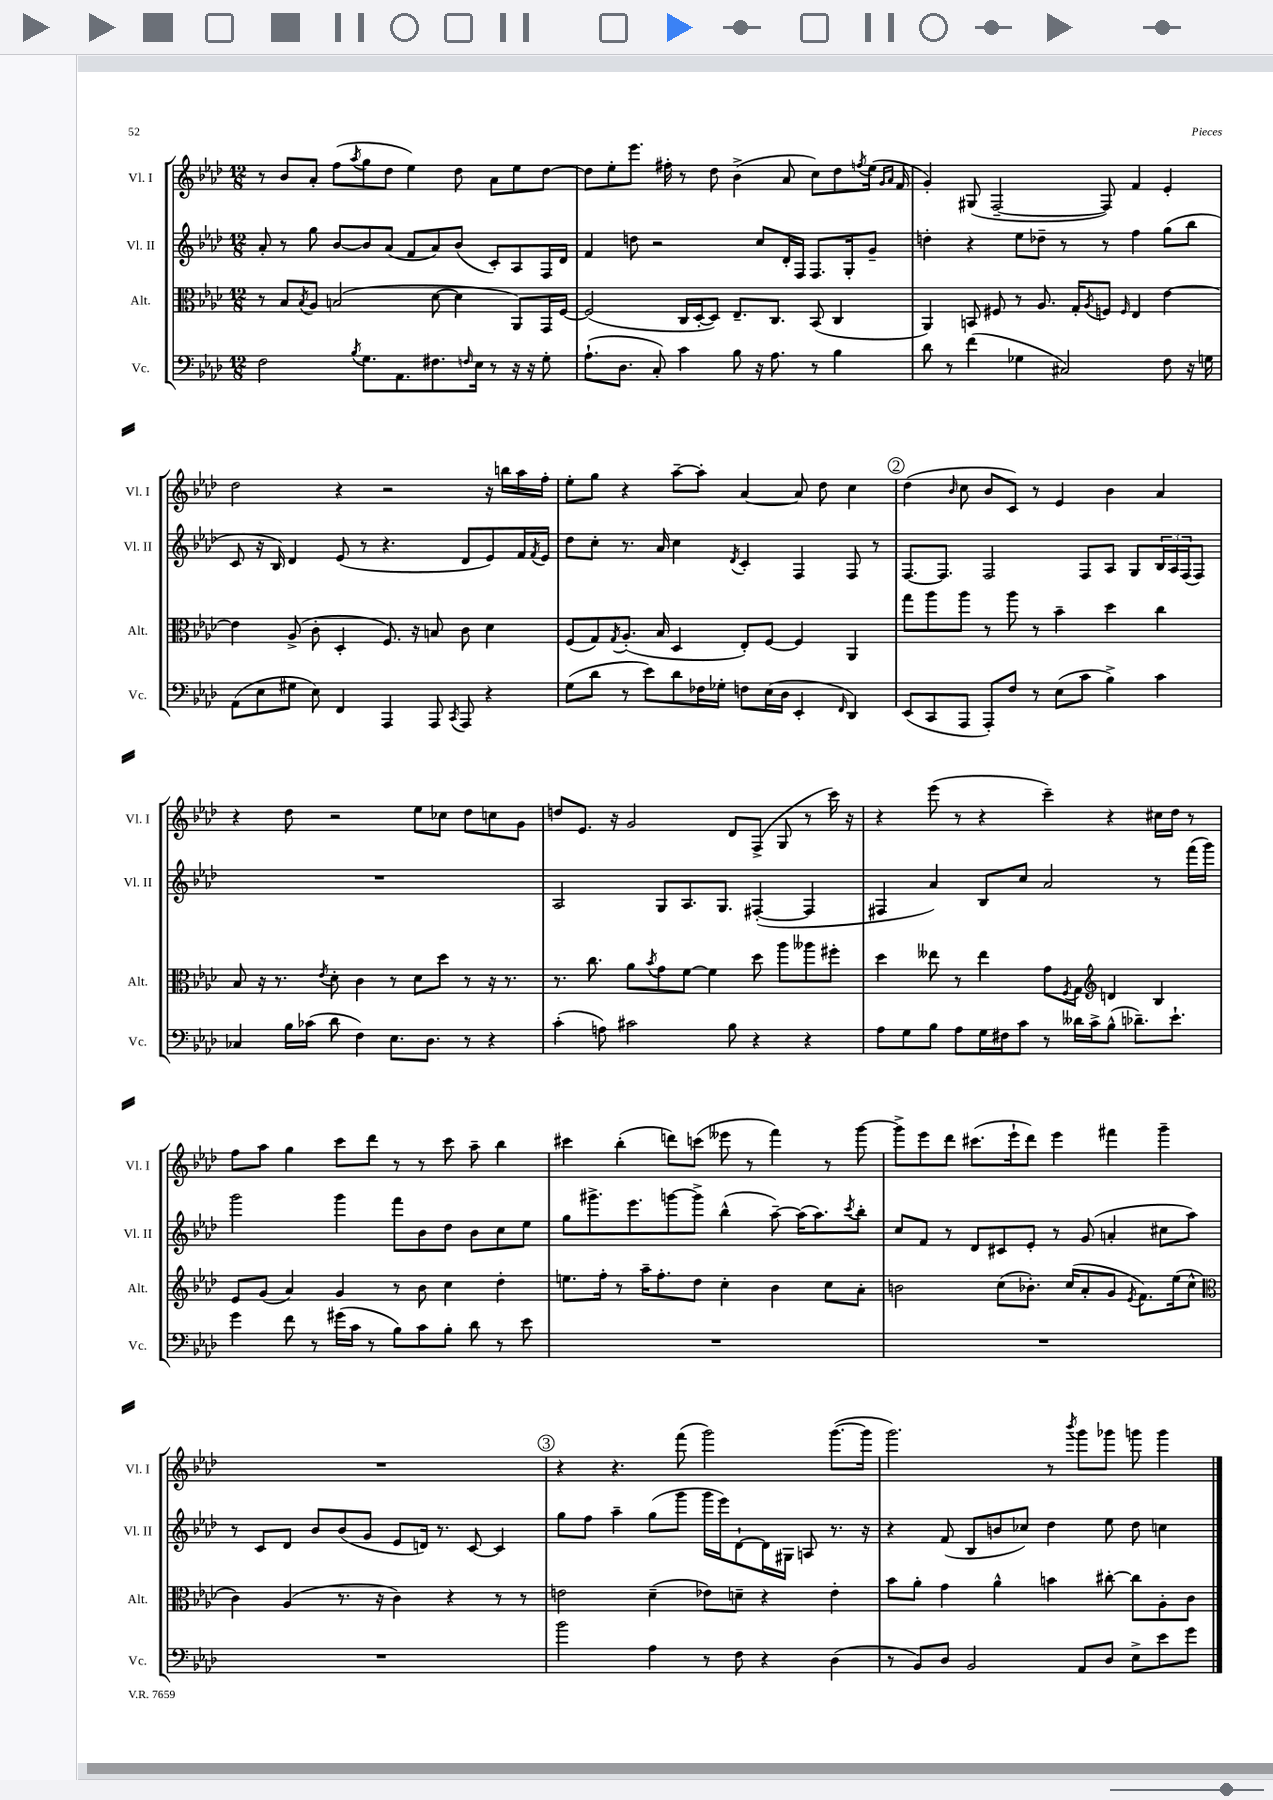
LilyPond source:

<<
\new StaffGroup <<
\new Staff = "s0" \with { instrumentName = "Vl. I" shortInstrumentName = "Vl. I" } {
    \clef treble \key aes \major \numericTimeSignature \time 12/8
    r8 bes'8 aes'8-. f''8( \acciaccatura { aes''8 } g''8 des''8 ees''4) des''8 aes'8 ees''8 des''8~ |
    des''8 ees''8-. ees'''8. fis''16-. r8 des''8 bes'4->( aes'8 c''8) des''8 \acciaccatura { f''8 } ees''16( \grace { g'16 aes'16 } f'16 |
    g'4-.) gis8( f2~-- f8) f'4 ees'4-. |
    des''2 r4 r2 r16 b''16 aes''16 f''16-. |
    ees''8-. g''8 r4 aes''8~-- aes''8-. aes'4~ aes'8 des''8 c''4 |
    \mark \markup { \circle "2" } des''4( \grace { bes'16 } c''8 bes'8 c'8) r8 ees'4 bes'4 aes'4 |
    r4 des''8 r2 ees''8 ces''8 des''8 c''8 g'8 |
    d''8 ees'8. r16 g'2 des'8 f8->( g8 r8 c'''16) r16 |
    r4 ees'''8( r8 r4 c'''4--) r4 cis''16 des''16 r8 |
    f''8 aes''8 g''4 c'''8 des'''8 r8 r8 c'''8 aes''8-- bes''4 |
    cis'''4 bes''4-.( d'''8) c'''8( eeses'''8 r8 f'''4) r8 g'''8~ |
    g'''8-> ees'''8 des'''8 cis'''8.( ees'''16-! des'''8) ees'''4 fis'''4 g'''4-- |
    R1. |
    \mark \markup { \circle "3" } r4 r4. f'''8( g'''2) g'''8.~( g'''16 |
    g'''2.) r8 \acciaccatura { bes'''8 } g'''8 ges'''8 g'''8 g'''4 \bar "|." |
}
\new Staff = "s1" \with { instrumentName = "Vl. II" shortInstrumentName = "Vl. II" } {
    \clef treble \key aes \major \numericTimeSignature \time 12/8
    aes'8-. r8 g''8 bes'8~ bes'8 aes'8( f'8 aes'8) bes'8( c'8-.) aes8 f16 des'16 |
    f'4 d''8 r2 c''8 des'16-. f16 f8. g16-. g'8-- |
    d''4-. r4 ees''8 des''8-- r8 r8 f''4 g''8( bes''8 |
    c'8 r16 bes16) des'4 ees'8( r8 r4. des'8 ees'8) f'16 \acciaccatura { f'8 } ees'16 |
    des''8 c''8-. r8. aes'16 c''4 \acciaccatura { des'8 } c'4-. f4 f8 r8 |
    \mark \markup { \circle "2" } f8.~ f8. f2 f8 aes8 g8 \tuplet 3/2 { bes16 aes16 f16( } f8) |
    R1. |
    aes2 g8 aes8. g8. fis4~-.( fis4 |
    fis4 aes'4) bes8 c''8 aes'2 r8 f'''16( g'''16) |
    g'''2 g'''4 f'''8 bes'8 des''8 bes'8 c''8 ees''8 |
    g''8 gis'''8.-> ees'''8. g'''8~ g'''8-> bes''4-^( aes''8~--) aes''16( aes''8.) \acciaccatura { c'''8 } bes''8-. |
    c''8 f'8 r8 des'8 cis'8 ees'8-. r8 g'8( a'4-. cis''8 aes''8) |
    r8 c'8 des'8 bes'8 bes'8( g'8 ees'8 d'16) r8. c'8~ c'4 |
    \mark \markup { \circle "3" } g''8 f''8 aes''4-- g''8( g'''8 g'''16 ees'''16) des'8~-! des'16 gis16 a8 r8. r16 |
    r4 f'8( bes8 b'8 ces''8) des''4 ees''8 des''8 c''4 \bar "|." |
}
\new Staff = "s2" \with { instrumentName = "Alt." shortInstrumentName = "Alt." } {
    \clef alto \key aes \major \numericTimeSignature \time 12/8
    r8 bes8 \acciaccatura { bes8 } aes8 b2( des'8~ des'4 aes,8) g,16 f16~ |
    f2( c16 des16~-. des8) ees8.-- c8. bes,8( c4 |
    aes,4) b,8 fis8 r8 aes8. g16-. \acciaccatura { aes8 } f8 \grace { f16 } ees4 ees'4~ |
    ees'4 aes8->( c'8-. des4-. f8.) r16 b8 c'8 des'4 |
    f8( g8) \acciaccatura { g8 } aes8.-.( bes16 des4 ees8-.) f8~ f4 aes,4 |
    \mark \markup { \circle "2" } g''8 aes''8 aes''8 r8 aes''8 r8 bes'4-- des''4 c''4 |
    bes8 r16 r8. \acciaccatura { ees'8 } des'8-. c'4 r8 des'8 des''8 r8 r16 r8. |
    r8. c''8. aes'8 \acciaccatura { bes'8 } g'8 f'8~ f'4 des''8 aes''8 aeses''8 fis''8-. |
    des''4 eeses''8 r8 eeses''4 g'8 \acciaccatura { f8 } g8 \clef treble d'4 bes4 |
    ees'8 g'8( aes'4) g'4 r8 bes'8 c''4 des''4-. |
    e''8. f''16-. r8 aes''16-- f''8.-. des''8 c''4-. bes'4 c''8 aes'8-. |
    b'2 c''8( bes'8.-.) c''16( aes'8-. g'8 \acciaccatura { ees'8 } f'8.) ees''16( c''8-^ |
    \clef alto c'4) aes4( r8. r16 c'4) r4 r8 r8 |
    \mark \markup { \circle "3" } e'2 des'4--( ees'8) d'8-- r4 ees'4-. |
    bes'8 aes'8-. g'4 aes'4-^ b'4 cis''8~-. cis''8 aes8-. c'8 \bar "|." |
}
\new Staff = "s3" \with { instrumentName = "Vc." shortInstrumentName = "Vc." } {
    \clef bass \key aes \major \numericTimeSignature \time 12/8
    f2 \acciaccatura { bes8 } g8. aes,8. fis8. \grace { f16 } ees16 r8 r16 r16 g8-. |
    aes8.-!( des8. c8-.) c'4 bes8 r16 aes8. r8 bes4 |
    des'8 r8 f'4( ges4 cis2) f8 r16 g16 |
    aes,8( ees8 gis8 ees8) f,4 aes,,4 aes,,8 \acciaccatura { c,8 } aes,,8 r4 |
    g8( des'8 r8 ees'8) des'8 fes16 ges16-. f8 ees16( des16 ees,4-. \grace { f,16 } des,4) |
    \mark \markup { \circle "2" } ees,8( c,8 aes,,8 aes,,8-.) f8 r8 ees8( c'8 bes4->) c'4 |
    ces4 bes16 ces'16( des'8 f4) ees8. des8. r8 r4 |
    c'4-.( a8) cis'2 bes8 r4 r4 |
    aes8 g8 bes8 aes8 g16 fis16 c'8 r8 deses'16 c'16-> bes8-^( des'8.--) ees'8.-! |
    g'4 f'8 r8 gis'16( c'16 r8 bes8) c'8 bes8-. des'8 r8 ees'8 |
    R1. |
    R1. |
    R1. |
    \mark \markup { \circle "3" } bes'2 aes4 r8 f8 r4 des4( |
    r8 bes,8) des8 bes,2 aes,8 des8 ees8-> ees'8 g'8 \bar "|." |
}
>>
>>
\layout { \context { \Score \remove "Bar_number_engraver" } }
